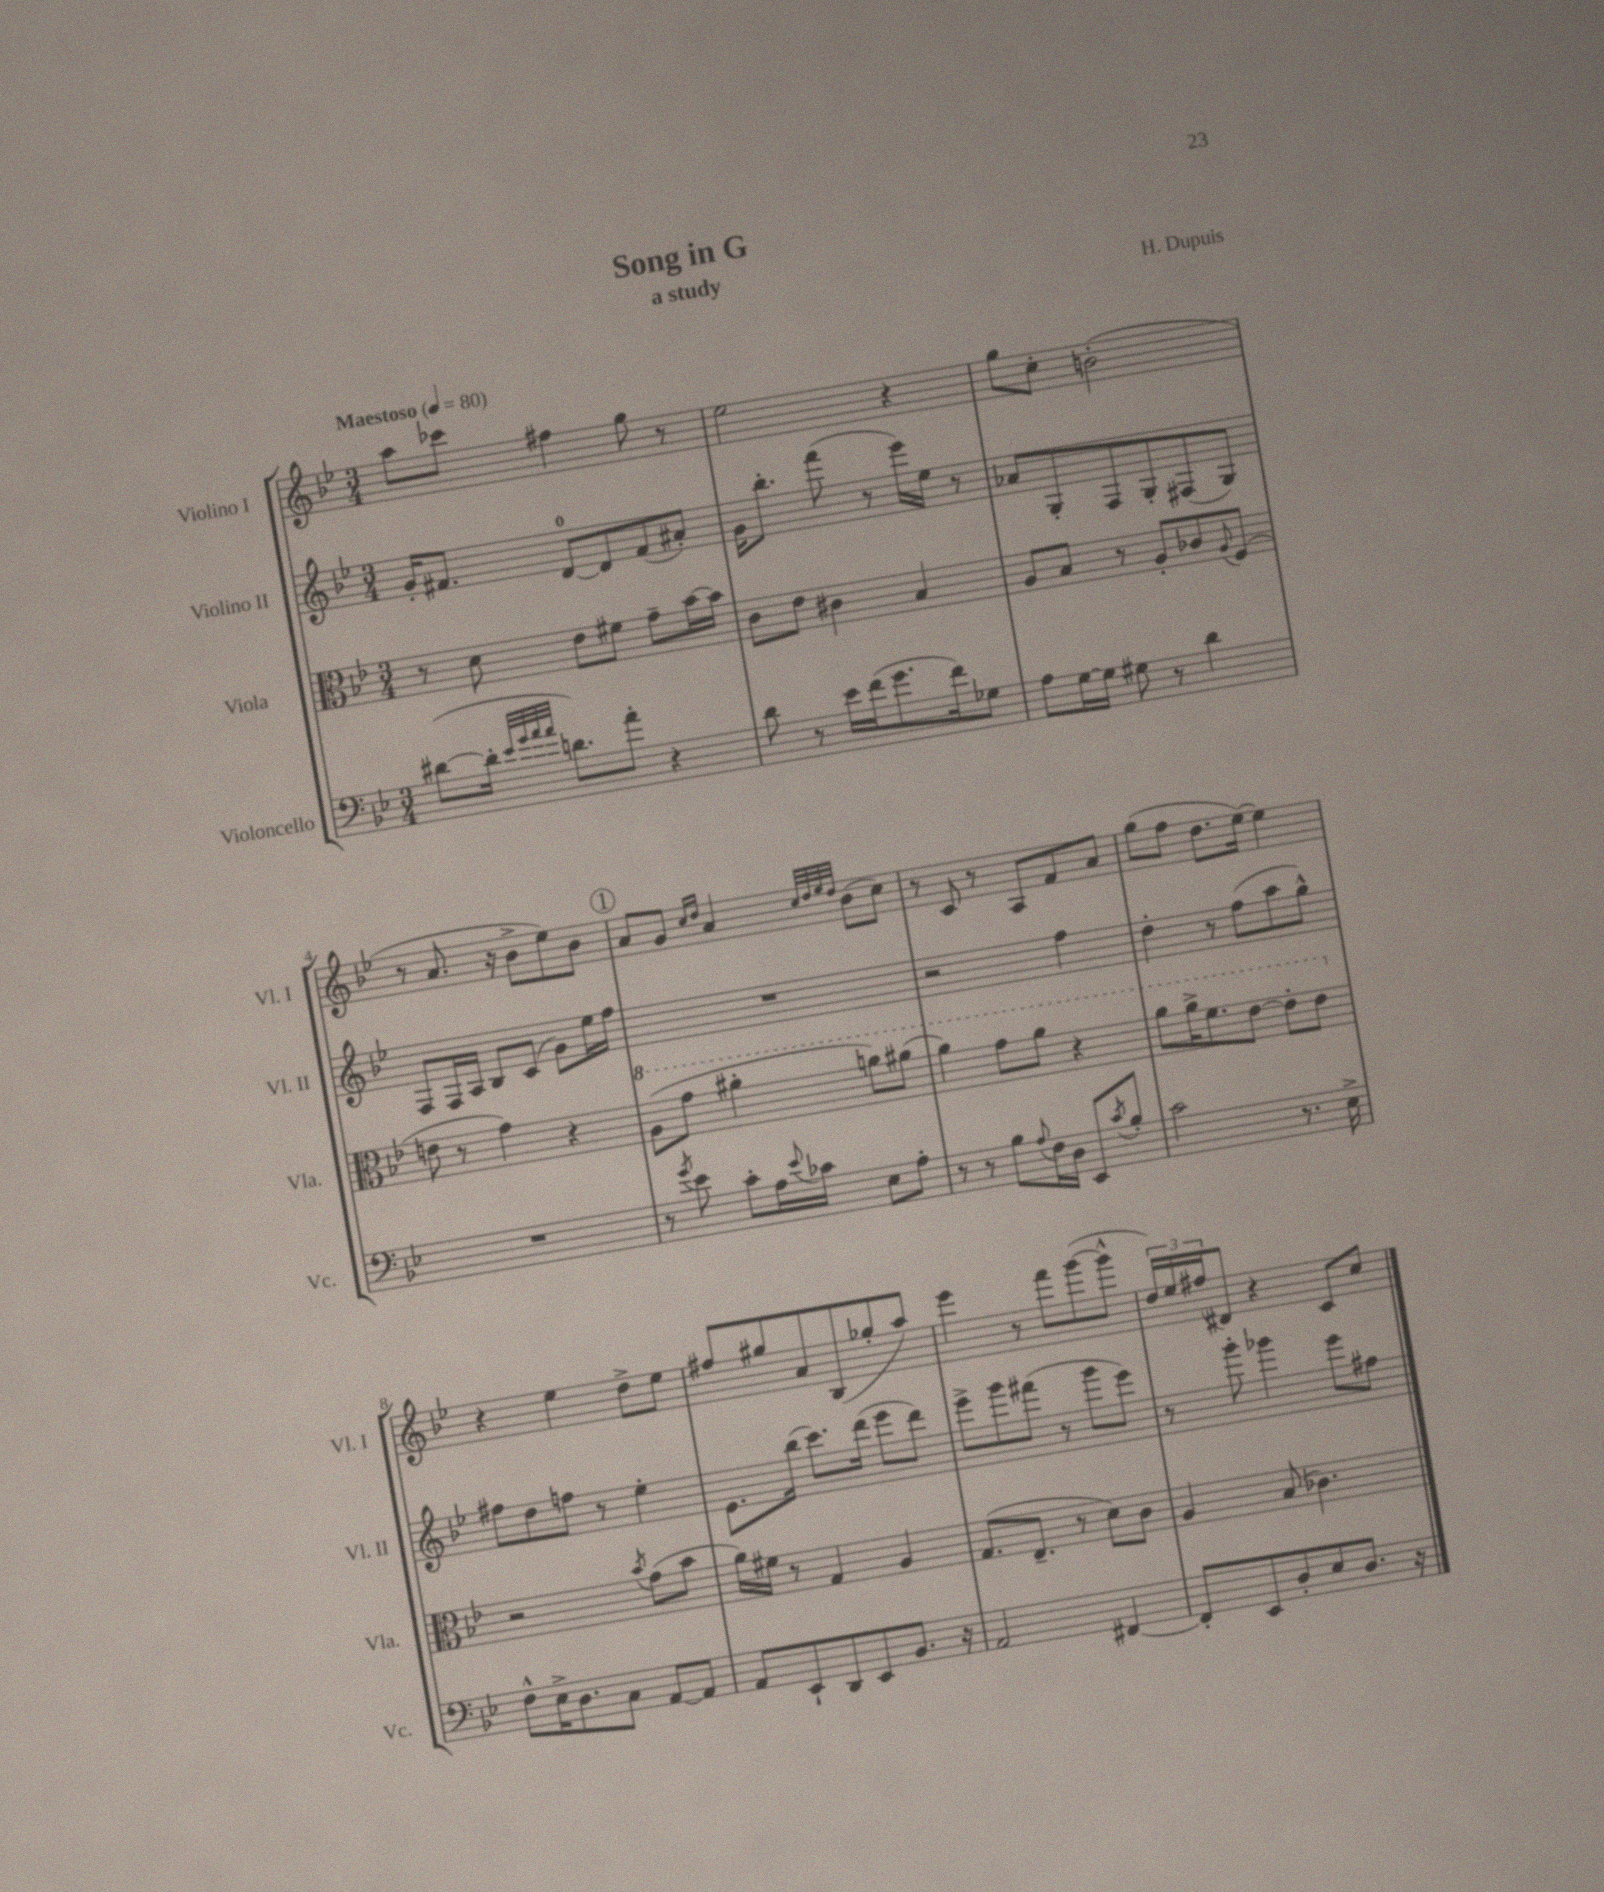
\header { title = "Song in G" composer = "H. Dupuis" subtitle = "a study" }
<<
\new StaffGroup <<
\new Staff = "s0" \with { instrumentName = "Violino I" shortInstrumentName = "Vl. I" } {
    \clef treble \key bes \major \numericTimeSignature \time 3/4 \tempo "Maestoso" 4 = 80
    a''8 ces'''8 fis''4 g''8 r8 |
    ees''2 r4 |
    g''8 c''8-. b'2-.( |
    r8 a'8. r16 bes'8-> ees''8) bes'8 |
    \mark \markup { \circle "1" } a'8 g'8 \grace { c''16 d''16 } a'4 \grace { c''32 d''32 ees''32 d''32 } bes'8( c''8) |
    r8 c'8 r8 a8 f'8 a'8 |
    g''8( f''8 d''8. ees''16~) ees''4 |
    r4 ees''4 d''8-> ees''8 |
    fis''8 gis''8 a'8 bes8( ges''8-. a''8) |
    ees'''4 r8 f'''8 g'''8~( g'''8-^ |
    \tuplet 3/2 { d''16) ees''16 fis''16( } dis'8) r4 c'8 c''8 \bar "|." |
}
\new Staff = "s1" \with { instrumentName = "Violino II" shortInstrumentName = "Vl. II" } {
    \clef treble \key bes \major \numericTimeSignature \time 3/4
    g'16-. fis'8. d'8-0~ d'8 fis'8( ais'8-.) |
    g'16 bes''8.-. f'''8( r8 ees'''16) ees''16 r8 |
    aes'8 g8-. f8 g8-. fis8( g8) |
    f8 f16 a16 bes8 c'8( g'8) ees''16 f''16 |
    \mark \markup { \circle "1" } R2. |
    r2 f''4 |
    d''4-. r8 f''8( a''8 g''8-^) |
    fis''8 d''8 f''8 r8 ees''4-. |
    ees'8. bes''16( c'''8.) d'''16( ees'''8 d'''8) |
    ees'''8-> g'''8 fis'''8( r8 g'''8 ees'''8) |
    r8 g'''8-. ges'''4 ees'''8 fis''8 \bar "|." |
}
\new Staff = "s2" \with { instrumentName = "Viola" shortInstrumentName = "Vla." } {
    \clef alto \key bes \major \numericTimeSignature \time 3/4
    r8 d'8 ees'8 fis'8 g'8-- bes'16~ bes'16 |
    c'8 ees'8 cis'4 bes4 |
    a8 bes8 r8 a8-. ces'8 \appoggiatura { a8 } f8( |
    e'8 r8 g'4) r4 |
    \mark \markup { \circle "1" } \ottava #1 a'8( g''8 ais''4-. a''8) ais''8( |
    a''4) g''8 a''8 r4 |
    a''8 a''16-> f''8. ees''8~ ees''8-. ees''8 \ottava #0 |
    r2 \acciaccatura { bes'8 } g'8( bes'8 |
    a'16) fis'16 r8 g4 a4 |
    g8.( ees8.-- r8 d'8) c'8 |
    a4 bes8( ces'4.) \bar "|." |
}
\new Staff = "s3" \with { instrumentName = "Violoncello" shortInstrumentName = "Vc." } {
    \clef bass \key bes \major \numericTimeSignature \time 3/4
    dis'8~( dis'16-. \grace { ees'32 g'32 a'32 a'32 } d'8.) a'8-. r4 |
    d'8 r8 ees'16 f'16( g'8. f'16) ges8 |
    a8 g16~ g16 gis8 r8 d'4 |
    R2. |
    \mark \markup { \circle "1" } r8 \acciaccatura { g'8 } ees'8 c'8-. a16 \appoggiatura { ees'8 } ces'16 ees8 a8-. |
    r8 r8 bes8 \appoggiatura { a8 } f16 d16 ees,8 \acciaccatura { c'8 } bes8-. |
    c'2 r8. ees16-> |
    f8-^ ees16-> d8. c8 a,8~ a,8 |
    a,8 ees,8-! d,8 ees,8 bes,8. r16 |
    a,2 fis,4~ |
    fis,8-. ees,8 d8-. ees8 d8. r16 \bar "|." |
}
>>
>>
